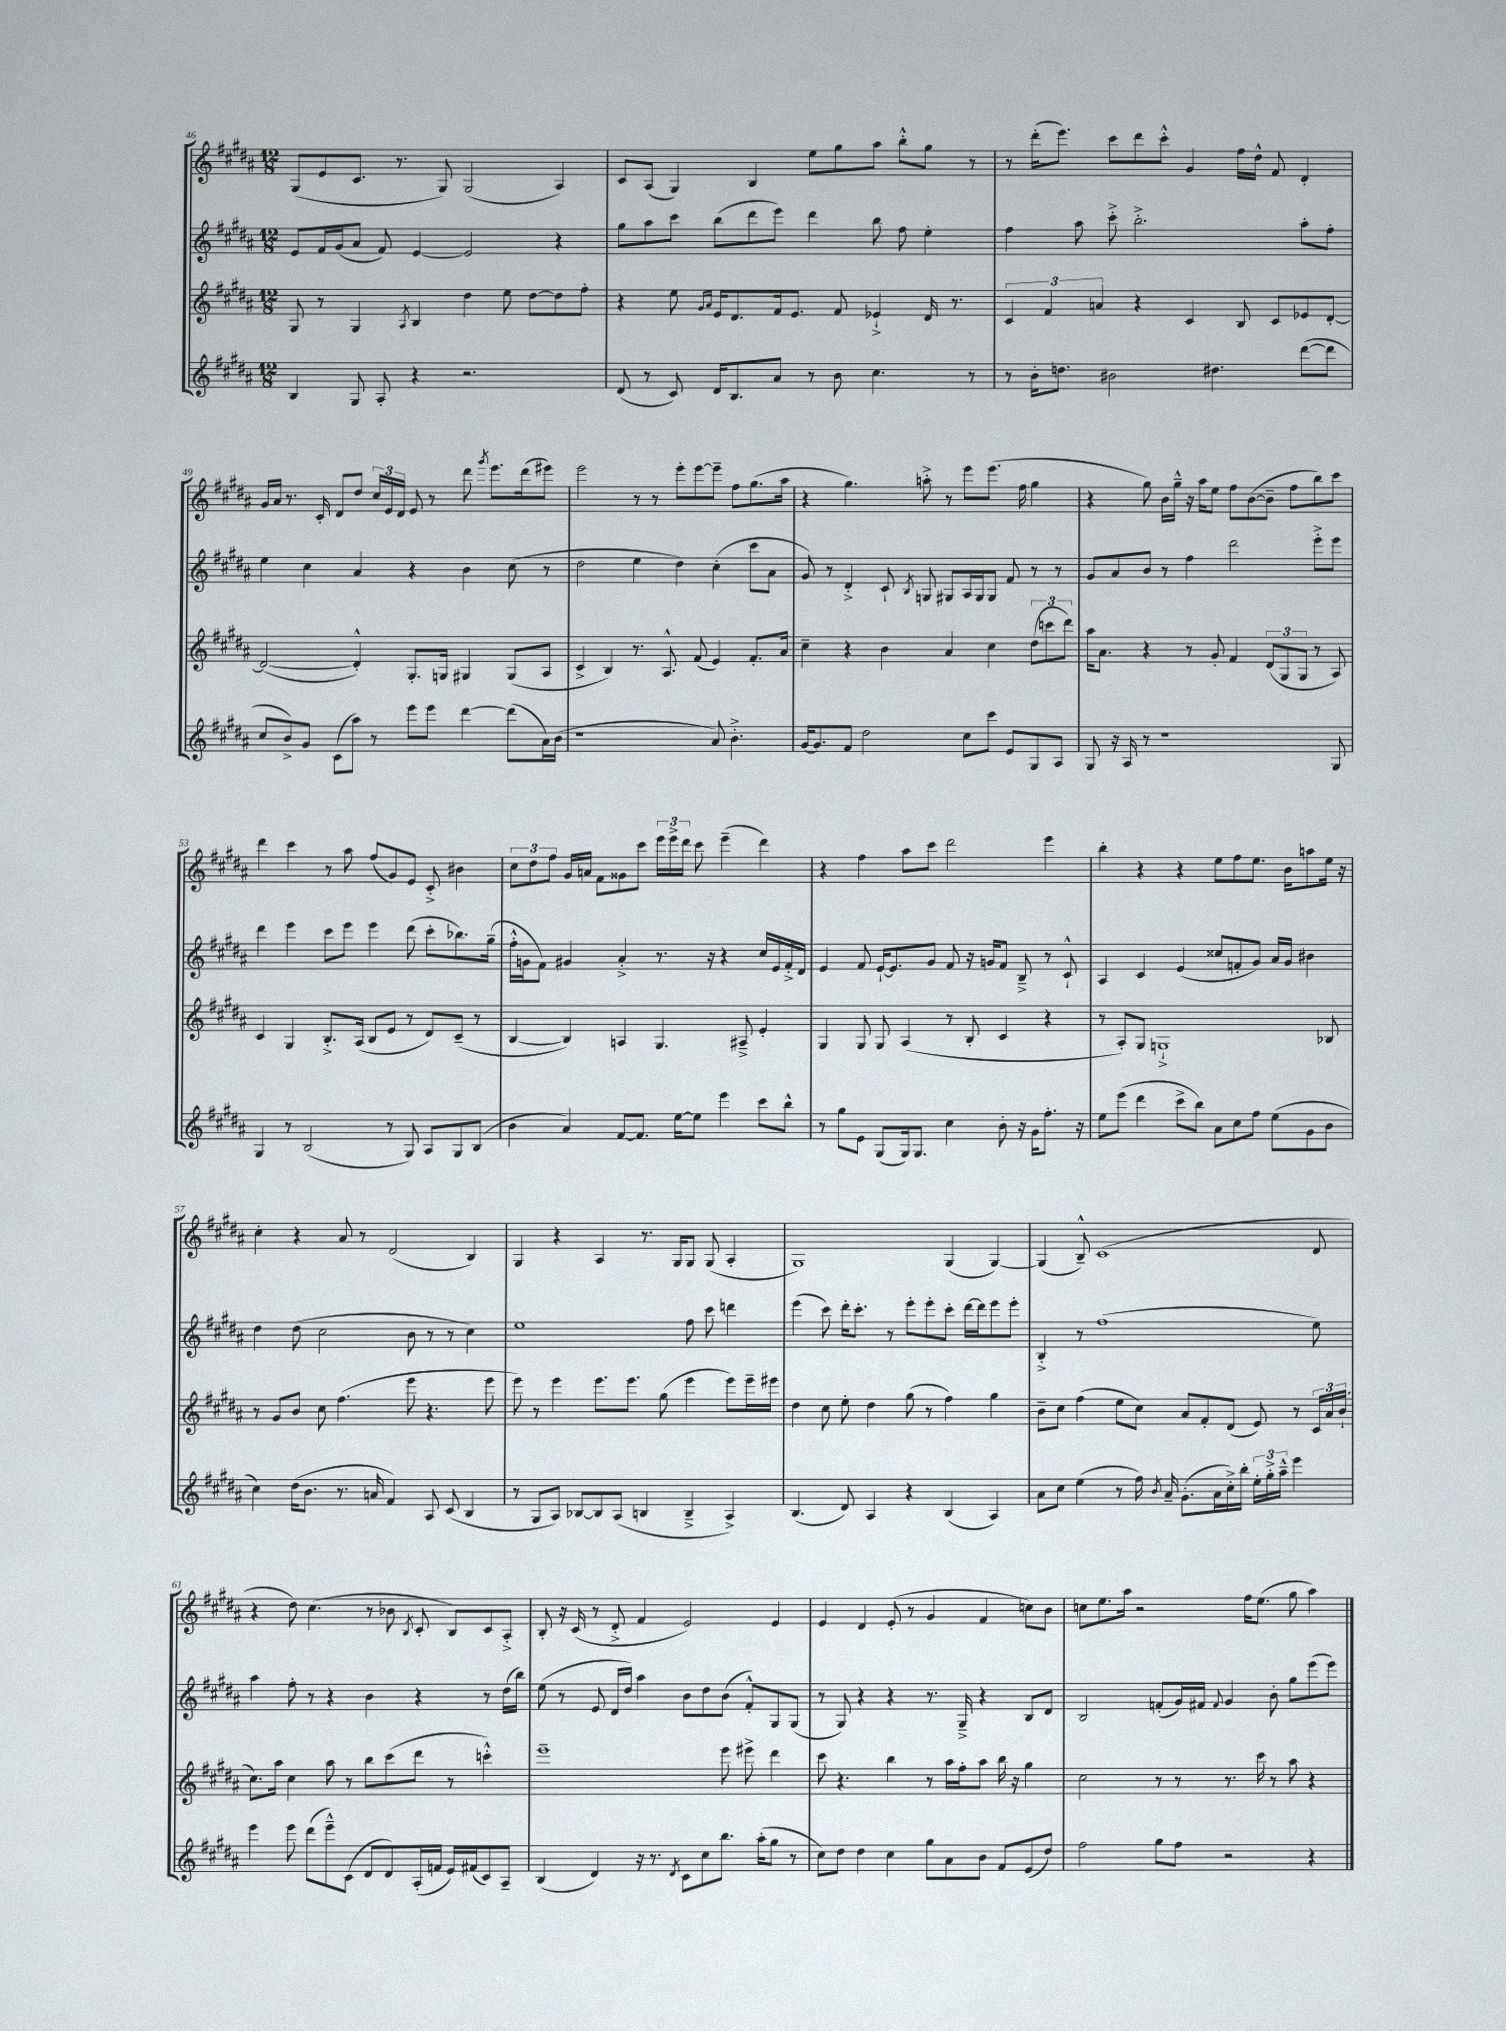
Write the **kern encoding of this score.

**kern	**kern	**kern	**kern
*staff4	*staff3	*staff2	*staff1
*clefG2	*clefG2	*clefG2	*clefG2
*k[f#c#g#d#a#]	*k[f#c#g#d#a#]	*k[f#c#g#d#a#]	*k[f#c#g#d#a#]
*M12/8	*M12/8	*M12/8	*M12/8
4B	8G#	8e	(8G#
.	8r	16f#	8e
.	.	(16g#	.
8G#	4G#	8a#	8.c#
8A#'	.	8f#)	.
.	.	.	8.r
.	8qA#	.	.
4r	4B	[4e	.
.	.	.	8G#)
2.r	4dd#	2e]	(2G#
.	8ee	.	.
.	[8dd#	.	.
.	8dd#]	4r	4A#)
.	8ff#'	.	.
=	=	=	=
(8d#	4r	8gg#	8c#
8r	.	8aa#	(8A#
8c#)	8ee	8ccc#	4G#)
.	16qqg#	.	.
.	16qqa#	.	.
16d#	16e	(8bb	.
8.B	8.d#	.	.
.	.	8ddd#	4B
8a#	16f#	8eee)	.
.	8.e	.	.
8r	.	4ddd#	8ee
8b	8f#	.	8gg#
4.cc#	4e-`^	8bb	8aa#
.	.	8ff#	8bb'^^
.	16d#	4ee'	8gg#
.	8.r	.	.
8r	.	.	8r
=	=	=	=
8r	6c#	4ff#	8r
16b'	.	.	(16ddd#'
.	6f#	.	.
8.dd	.	.	8.eee)
.	.	8aa#	.
.	6a	.	.
2b#	.	8ccc#'^	8ccc#
.	4r	2.bb'^	8ddd#
.	.	.	8ccc#'^^
.	4c#	.	4g#
4.dd#	.	.	.
.	8B	.	16ff#
.	.	.	16dd#^^
.	8c#	.	8f#
([8ddd#	8e-	8aa#'	4d#'
8ddd#]	[8d#'	8ff#'	.
=	=	=	=
8cc#	(2d#_	4ee	16g#
.	.	.	16a#
8b^)	.	.	8.r
8g#	.	4cc#	.
.	.	.	16c#'
(8c#	.	.	8d#
8aa#)	4d#'^^])	4a#	8dd#
8r	.	.	24cc#
.	.	.	24e
.	.	.	24d#
8eee	8.G#'	4r	8e
8eee	.	.	8r
.	16G	.	.
[4ddd#	4G#	4b	8ddd#
.	.	.	8qggg#
.	.	.	8.eee
(8ddd#]	(8G#	(8cc#	.
.	.	.	(16ddd#
16a#)	8A#	8r	8eee#)
(16b	.	.	.
=	=	=	=
1r	4c#^	2dd#	2eee
.	4B)	.	.
.	8.r	4ee	8r
.	.	.	8r
.	8.A#^^	.	.
.	.	4dd#)	8eee'
.	(8f#	.	[8eee
8a#)	4e)	(4cc#'	8eee~]
4.b'^	.	.	8ff#
.	8.f#'	8ccc#	(8.gg#
.	.	8a#	.
.	16a#	.	16aa#
=	=	=	=
[16g#	4cc#~	8g#)	4r
8.g#]	.	.	.
.	.	8r	.
8f#	4r	4d#'^	4.gg#)
2dd#	.	.	.
.	4b	8c#`	.
.	.	8qB	.
.	.	8G	8aa'^
.	4a#	8G#	8r
8cc#	.	16A#	8eee
.	.	16G#	.
8ccc#	4cc#	8G#	(8.eee
8e	.	8f#	.
.	.	.	16ff#
8G#	(12dd#	8r	4gg#
.	12ccc	.	.
8A#	.	8r	.
.	12ddd#)	.	.
=	=	=	=
8G#	16aa#	8g#	4r
.	8.a#	.	.
16r	.	8a#	.
16A#	.	.	.
8r	4r	8b	8gg#)
1r	.	8r	16b
.	.	.	16gg#~^^
.	8r	4ff#	16r
.	.	.	16aa#
.	8g#'	.	8ee
.	4f#	2ddd#	8ff#
.	.	.	([8b
.	(12d#	.	8b~]
.	12G#	.	.
.	.	.	8ff#
.	12G#	.	.
.	8r	8eee'^	8bb)
8G#	8A#)	8eee	8ccc#
=	=	=	=
4G#	4c#	4ddd#	4ddd#
8r	4G#	4eee	4ccc#
(2B	.	.	.
.	8.B'^	8ccc#	8r
.	.	8eee	8aa#
.	(16A#	.	.
.	8B	4eee	(8ff#
8r	8e	.	8g#)
8G#)	8r	(8ddd#	8e
8A#	8d#)	8ccc#'	8c#'^
8G#	(8c#~	8.bb-)	4b#
(8B	8r	.	.
.	.	(16gg#~	.
=	=	=	=
4b	[4B	16ff#'^^	12cc#
.	.	16g	.
.	.	.	12dd#
.	.	8f#)	.
.	.	.	12ff#
4a#)	4B])	4g#	16g#
.	.	.	16a
.	.	.	8f#
[8f#	4A	4a#'^	8g##
8.f#]	.	.	8ccc#
.	4.G#	8.r	24eee
.	.	.	24eee^
[16ee	.	.	.
.	.	.	24ddd#
8ee]	.	.	8ccc#
.	.	16r	.
4eee	.	4r	(4eee~
.	8A#~^	.	.
8ccc#	4e'	16cc#	4ddd#)
.	.	16e	.
8bb^^	.	16f#'^	.
.	.	16d#	.
=	=	=	=
8r	4G#	4e	4r
8gg#	.	.	.
8e	8G#	8f#	4ff#
(8G#	8G#	[16e`	.
.	.	8.e]	.
16G#)	(4A#	.	8aa#
8.G#	.	.	.
.	.	8g#	8ccc#
4cc#	8r	8f#	2ddd#
.	8B'	16r	.
.	.	16g	.
8b'	4c#	8f#	.
16r	.	8B~^	.
16g#	.	.	.
8.ff#'	4r	8r	4eee
.	.	8c#`^^	.
16r	.	.	.
=	=	=	=
8ee	8r	4A#	4bb'
(8eee	8A#')	.	.
4ddd#	8G#	4c#	4r
.	1G`^	.	.
8ccc#^	.	(4e	4r
8bb)	.	.	.
8a#	.	8cc##	8ee
8cc#	.	8f'	8ff#
8ff#	.	8g#)	8.ee
(8ee	.	16a#	.
.	.	16g#	16b
8g#	.	4b#	8aa
8b	8B-	.	16ee
.	.	.	16r
=	=	=	=
4cc#)	8r	4dd#	4cc#'
.	8g#	.	.
(16dd#	8b	(8dd#	4r
8.b	.	.	.
.	8cc#	2cc#	.
8.r	(4.ff#	.	8a#
.	.	.	8r
16a	.	.	.
4f#)	.	.	(2d#
.	8eee	8b	.
8A#	4.r	8r	.
(8c#	.	8r	.
4B	.	4cc#)	4B)
.	8eee	.	.
=	=	=	=
8r	8eee)	1ee	4G#
8G#	8r	.	.
8A#)	4eee	.	4r
[8B-	.	.	.
8B-]	8.eee	.	4A#
(8A#	.	.	.
.	8.eee	.	.
4B	.	.	8.r
.	(8gg#	.	.
.	.	.	16G#
4B~^	4eee	8ff#	8G#
.	.	8ccc#	(8G#
4A#^)	8eee)	4ddd	4A#'
.	16eee~	.	.
.	16eee#	.	.
=	=	=	=
(4.B	4dd#	(4eee	1G#)
.	8cc#	8ccc#)	.
8d#)	8ee'	16ddd#'	.
.	.	8.ccc#'	.
4A#	4dd#	.	.
.	.	8r	.
4r	(8gg#	8eee'	.
.	8r	8eee'	.
(4B	4ff#)	8ccc#'	(4G#
.	.	[16ddd#	.
.	.	16ddd#]	.
4A#)	4gg#	8eee	[4G#)
.	.	8eee'	.
=	=	=	=
8a#	8b~	4B'^	(4G#]
8cc#	8cc#	.	.
(4ee	(4ff#	8r	8B~^^)
.	.	(1ff#	(1c#
8r	8ee	.	.
16ff#)	8cc#)	.	.
8qb	.	.	.
16a#~	.	.	.
(8.g#'	8a#	.	.
.	8f#'	.	.
16a#	.	.	.
16cc#'^)	(8d#	.	.
16bb'	.	.	.
24ee'	8e)	.	.
24gg#'^	.	.	.
24aa#~^^	.	.	.
4eee	8r	.	.
.	24c#	8ee)	8d#
.	24a#	.	.
.	(24b`	.	.
=	=	=	=
4eee	8.cc#)	4aa#	4r
.	16aa#	.	.
8eee	4cc#	8ff#'	8dd#)
(8ddd#	.	8r	(4.cc#
8eee~^^)	8aa#	4r	.
(8c#	8r	.	.
8d#	8bb	4b	8r
8d#)	(8ccc#	.	8b-
.	.	.	8qB
(16A#'	8ddd#	4r	8c#'
16f	.	.	.
16e)	8r	.	8B)
(16f#	.	.	.
8c#)	4ccc'^^)	8r	8c#
8A#~	.	(16dd#	8A#'^
.	.	16bb)	.
=	=	=	=
(4B	1eee~	(8ee	8B'
.	.	8r	16r
.	.	.	(16c#
4d#)	.	8e	8r
.	.	16d#	8d#'^
.	.	16dd#)	.
16r	.	4aa#	4f#
8.r	.	.	.
8qd#	.	.	.
8c#	.	8b	2e)
8cc#	.	8dd#	.
8.bb	8eee	(8b	.
.	8eee#^	8f#'^^)	.
(16aa#'	.	.	.
8gg#	4ddd#	8G#	4e
8r	.	(8G#	.
=	=	=	=
8cc#)	8ccc#	8r	4e
8dd#	4.r	8G#)	.
4dd#	.	4r	4d#
4cc#	4bb	4r	(8e'
.	.	.	8r
8gg#	8r	8.r	4g#
8a#	16aa#	.	.
.	16ff#'	16G#~^	.
8b	8aa#	4r	4f#
8f#	16bb	.	.
.	16r	.	.
(8e	4gg#	8B	8cc)
8dd#)	.	8d#	8b
=	=	=	=
2ff#	2cc#	2B	8cc
.	.	.	8.ee
.	.	.	16aa#
.	.	.	2r
8gg#	8r	(8f'	.
8ff#	8r	16g#)	.
.	.	16f#	.
.	.	8qqf#	.
2r	8.r	4g#	.
.	.	.	16ff#
.	16ccc#	.	(8.ee
.	8r	8b'	.
.	8aa#	8gg#	8gg#
4r	4r	(8eee	4aa#)
.	.	8eee)	.
==	==	==	==
*-	*-	*-	*-
